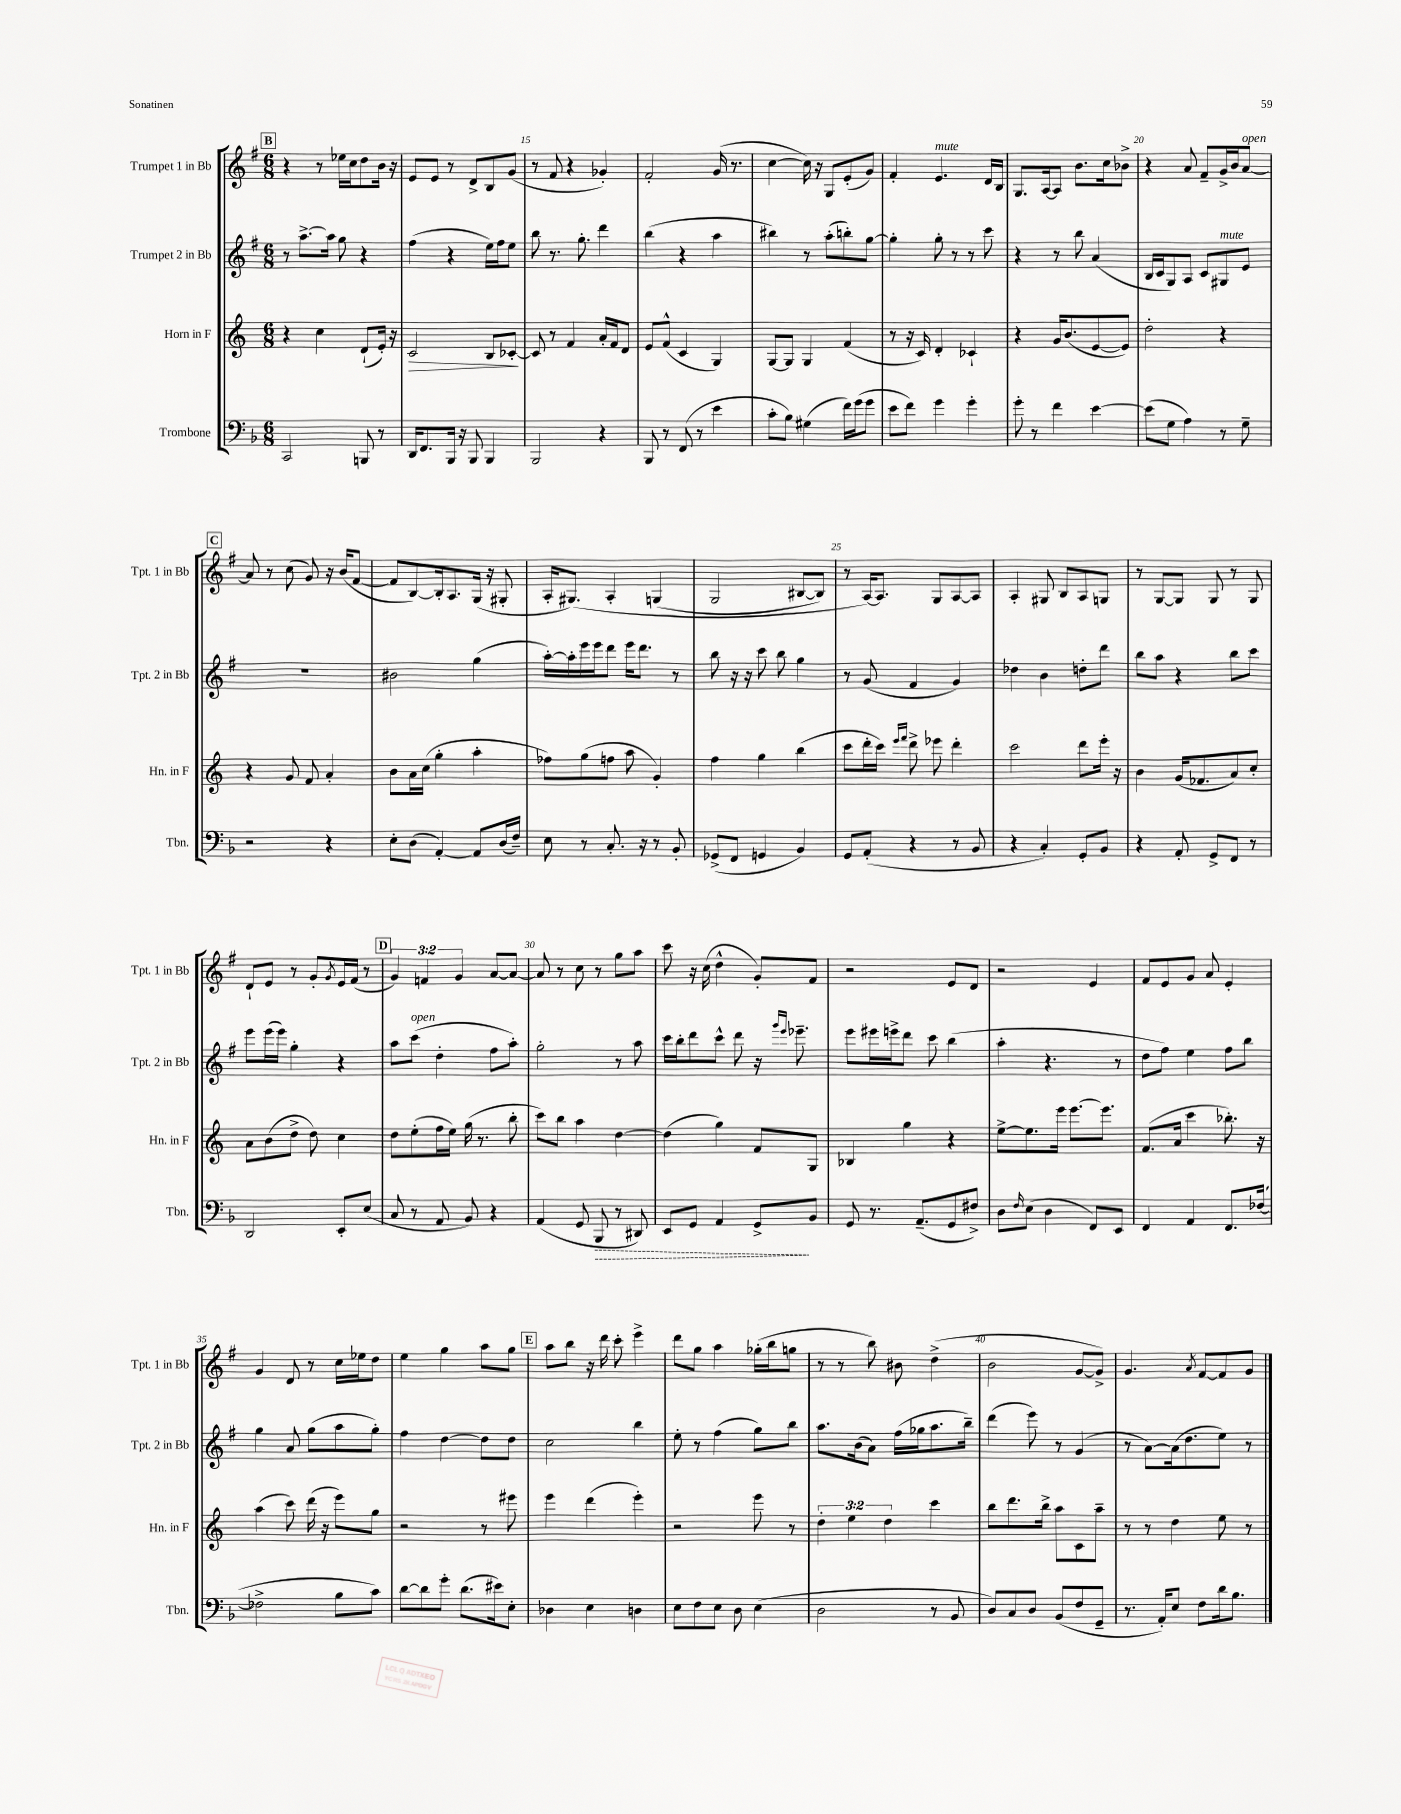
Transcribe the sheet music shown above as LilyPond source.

<<
\new StaffGroup <<
\new Staff = "s0" \with { instrumentName = "Trumpet 1 in Bb" shortInstrumentName = "Tpt. 1 in Bb" } {
    \clef treble \key g \major \numericTimeSignature \time 6/8 \override Staff.TupletNumber.text = #tuplet-number::calc-fraction-text
    \mark \markup { \box "B" } r4 r8 ees''16 c''16 d''8 b'16 r16 |
    e'8 e'8 r8 d'8-> b8 g'8( |
    r8 fis'8 r4 ges'4-.) |
    fis'2-. g'16( r8. |
    c''4~ c''16) r16 g8 e'8-.( g'8) |
    fis'4-. e'4.^\markup { \italic "mute" } d'16 b16 |
    g8. a16~ a8 b'8. c''16 bes'8-> |
    r4 a'8 fis'8-- g'16-> b'16 a'8~^\markup { \italic "open" } |
    \mark \markup { \box "C" } a'8 r8 c''8( g'8) r16 b'16( fis'8~ |
    fis'8 b8~) b16-. a8. g16( r16 gis8-. |
    a16-. gis8.)\( a4-. g4( |
    g2 bis8~ bis8) |
    r8 a16~\) a8. g8 a8~ a8 |
    a4-. gis8 b8 a8 g8 |
    r8 g8~ g8 g8 r8 g8 |
    d'8-! e'8 r8 g'8-. \acciaccatura { g'8 } e'16 fis'16( r8 |
    \mark \markup { \box "D" } \tuplet 3/2 { g'4) f'4 g'4 } a'8~ a'8~ |
    a'8 r8 c''8 r8 g''8 a''8 |
    c'''8 r16 c''16( d''4-^ g'8-.) fis'8 |
    r2 e'8 d'8 |
    r2 e'4 |
    fis'8 e'8 g'8 a'8 e'4-. |
    g'4 d'8 r8 c''16 ees''16 d''8 |
    e''4 g''4 a''8 g''8 |
    \mark \markup { \box "E" } a''8 b''8 r16 d'''16 c'''8-. e'''4-> |
    d'''8 g''8 a''4 ges''16-.( b''16 g''8 |
    r8 r8 b''8) bis'8 d''4->( |
    b'2 g'8~ g'8->) |
    g'4. \acciaccatura { a'8 } fis'8~ fis'8 g'8 \bar "|." |
}
\new Staff = "s1" \with { instrumentName = "Trumpet 2 in Bb" shortInstrumentName = "Tpt. 2 in Bb" } {
    \clef treble \key g \major \numericTimeSignature \time 6/8
    \mark \markup { \box "B" } r8 a''8.~-> a''16 g''8 r4 |
    fis''4( r4 e''16) fis''16 e''8 |
    b''8 r8. g''8.-. d'''4 |
    b''4( r4 a''4 |
    bis''4) r8 a''8-.( b''8-.) g''8~ |
    g''4-. g''8-. r8 r8 c'''8 |
    r4 r8 b''8 a'4( |
    b16 c'16 g8) a8 c'8 gis8^\markup { \italic "mute" } e'8 |
    \mark \markup { \box "C" } R2. |
    bis'2 g''4( |
    a''16~-.) a''16-. e'''16 e'''16 d'''8 e'''16 d'''8. r8 |
    b''8 r16 r16 c'''8 b''8 g''4 |
    r8 g'8( fis'4 g'4) |
    des''4 b'4 d''8-. d'''8 |
    b''8 a''8 r4 b''8 c'''8 |
    e'''8 e'''16( e'''16) g''4-. r4 |
    \mark \markup { \box "D" } a''8 c'''8^\markup { \italic "open" }( d''4-. fis''8 a''8-.) |
    g''2-. r8 a''8 |
    c'''16 b''16-. d'''8 c'''8-^ d'''8 r16 \grace { g'''16 e'''16 } ees'''8.-- |
    e'''8 eis'''16 e'''16-> d'''8 c'''8 b''4( |
    a''4-. r4. r8 |
    d''8 fis''8) e''4 fis''8 b''8 |
    g''4 a'8 g''8( a''8 g''8-.) |
    fis''4 d''4~ d''8 d''8 |
    \mark \markup { \box "E" } c''2 b''4 |
    e''8-. r8 fis''4( g''8) b''8 |
    a''8. b'16( a'8) fis''16( ges''16 a''8. b''16--) |
    d'''4( e'''8) r8 g'4( |
    r8 a'8~) a'16( d''8. e''8) r8 \bar "|." |
}
\new Staff = "s2" \with { instrumentName = "Horn in F" shortInstrumentName = "Hn. in F" } {
    \clef treble \key c \major \numericTimeSignature \time 6/8 \override Staff.TupletNumber.text = #tuplet-number::calc-fraction-text
    \mark \markup { \box "B" } r4 c''4 d'8-!( e'16-.) r16 |
    c'2\> b8 ces'8~-.\! |
    ces'8 r8 f'4 a'16-. f'16 d'8 |
    e'8 f'8-^( c'4 g4) |
    g8~ g8 g4 f'4( |
    r8 r16 c'16) d'4-. ces'4-! |
    r4 g'16 b'8.( e'8~ e'8) |
    d''2-. r4 |
    \mark \markup { \box "C" } r4 g'8 f'8 a'4-. |
    b'8 a'16 c''16( g''4-. a''4-. |
    fes''8) g''8( f''8 a''8 g'4-.) |
    f''4 g''4 b''4( |
    c'''8 d'''16-. c'''16) \grace { e'''16 f'''16 } d'''8-> ees'''8 d'''4-. |
    c'''2 d'''8 e'''16-. r16 |
    b'4 g'16( fes'8. a'8) c''8-. |
    a'8 b'8( d''8-> d''8) c''4 |
    \mark \markup { \box "D" } d''8 e''8-.( f''16 e''16) g''16( r8. b''8-. |
    c'''8) b''8 a''4 d''4~ |
    d''4( g''4) f'8 g8 |
    bes4 g''4 r4 |
    e''8~-> e''8. e'''16 e'''8.~ e'''8. |
    f'8.( a'16 c'''4 bes''8.-.) r16 |
    a''4( c'''8) d'''16( r16 e'''8) g''8 |
    r2 r8 eis'''8 |
    \mark \markup { \box "E" } e'''4 d'''4( e'''4-.) |
    r2 e'''8 r8 |
    \tuplet 3/2 { d''4-. e''4 d''4 } c'''4 |
    b''8 d'''8. b''16-> a''8 c'8 a''8-- |
    r8 r8 d''4 e''8 r8 \bar "|." |
}
\new Staff = "s3" \with { instrumentName = "Trombone" shortInstrumentName = "Tbn." } {
    \clef bass \key f \major \numericTimeSignature \time 6/8
    \mark \markup { \box "B" } c,2 b,,8 r8 |
    d,16 f,8. bes,,16 r16 bes,,8 bes,,4 |
    bes,,2 r4 |
    bes,,8 r8 f,8( r8 e'4 |
    c'8-. bes8) gis4( f'16) g'16( g'8 |
    e'8 f'8) g'4 g'4-. |
    g'8-. r8 f'4 e'4~ |
    e'8( g8 a4) r8 g8-- |
    \mark \markup { \box "C" } r2 r4 |
    e8-. d8( a,4~-.) a,8 d16( f16--) |
    e8 r8 c8.-. r16 r8 bes,8-. |
    ges,8->( f,8 g,4 bes,4) |
    g,8 a,8-.( r4 r8 bes,8 |
    r4 c4-.) g,8-. bes,8 |
    r4 a,8-. g,8-> f,8 r8 |
    d,2 e,8-. e8( |
    \mark \markup { \box "D" } c8 r8 a,8 bes,8) r4 |
    a,4( g,8 \once \override Hairpin.style = #'dashed-line bes,,8\> r8 dis,8) |
    e,8 g,8 a,4 g,8->\! bes,8 |
    g,8 r8. a,8.--( g,8 fis8->) |
    d8 \grace { f16 } e8( d4 f,8) e,8 |
    f,4 a,4 f,8. fes16~( |
    fes2-> bes8 c'8) |
    d'8~ d'8 g'8-. d'8.( eis'16) e8-. |
    \mark \markup { \box "E" } des4 e4 d4 |
    e8 f8 e8 d8 e4( |
    d2 r8 bes,8 |
    d8) c8 d8 bes,8( f8 g,8-- |
    r8. a,16-.) e8 f8 d'16 bes8. \bar "|." |
}
>>
>>
\layout { \context { \Score currentBarNumber = #13 \override BarNumber.break-visibility = ##(#f #t #t) barNumberVisibility = #(every-nth-bar-number-visible 5) } }
